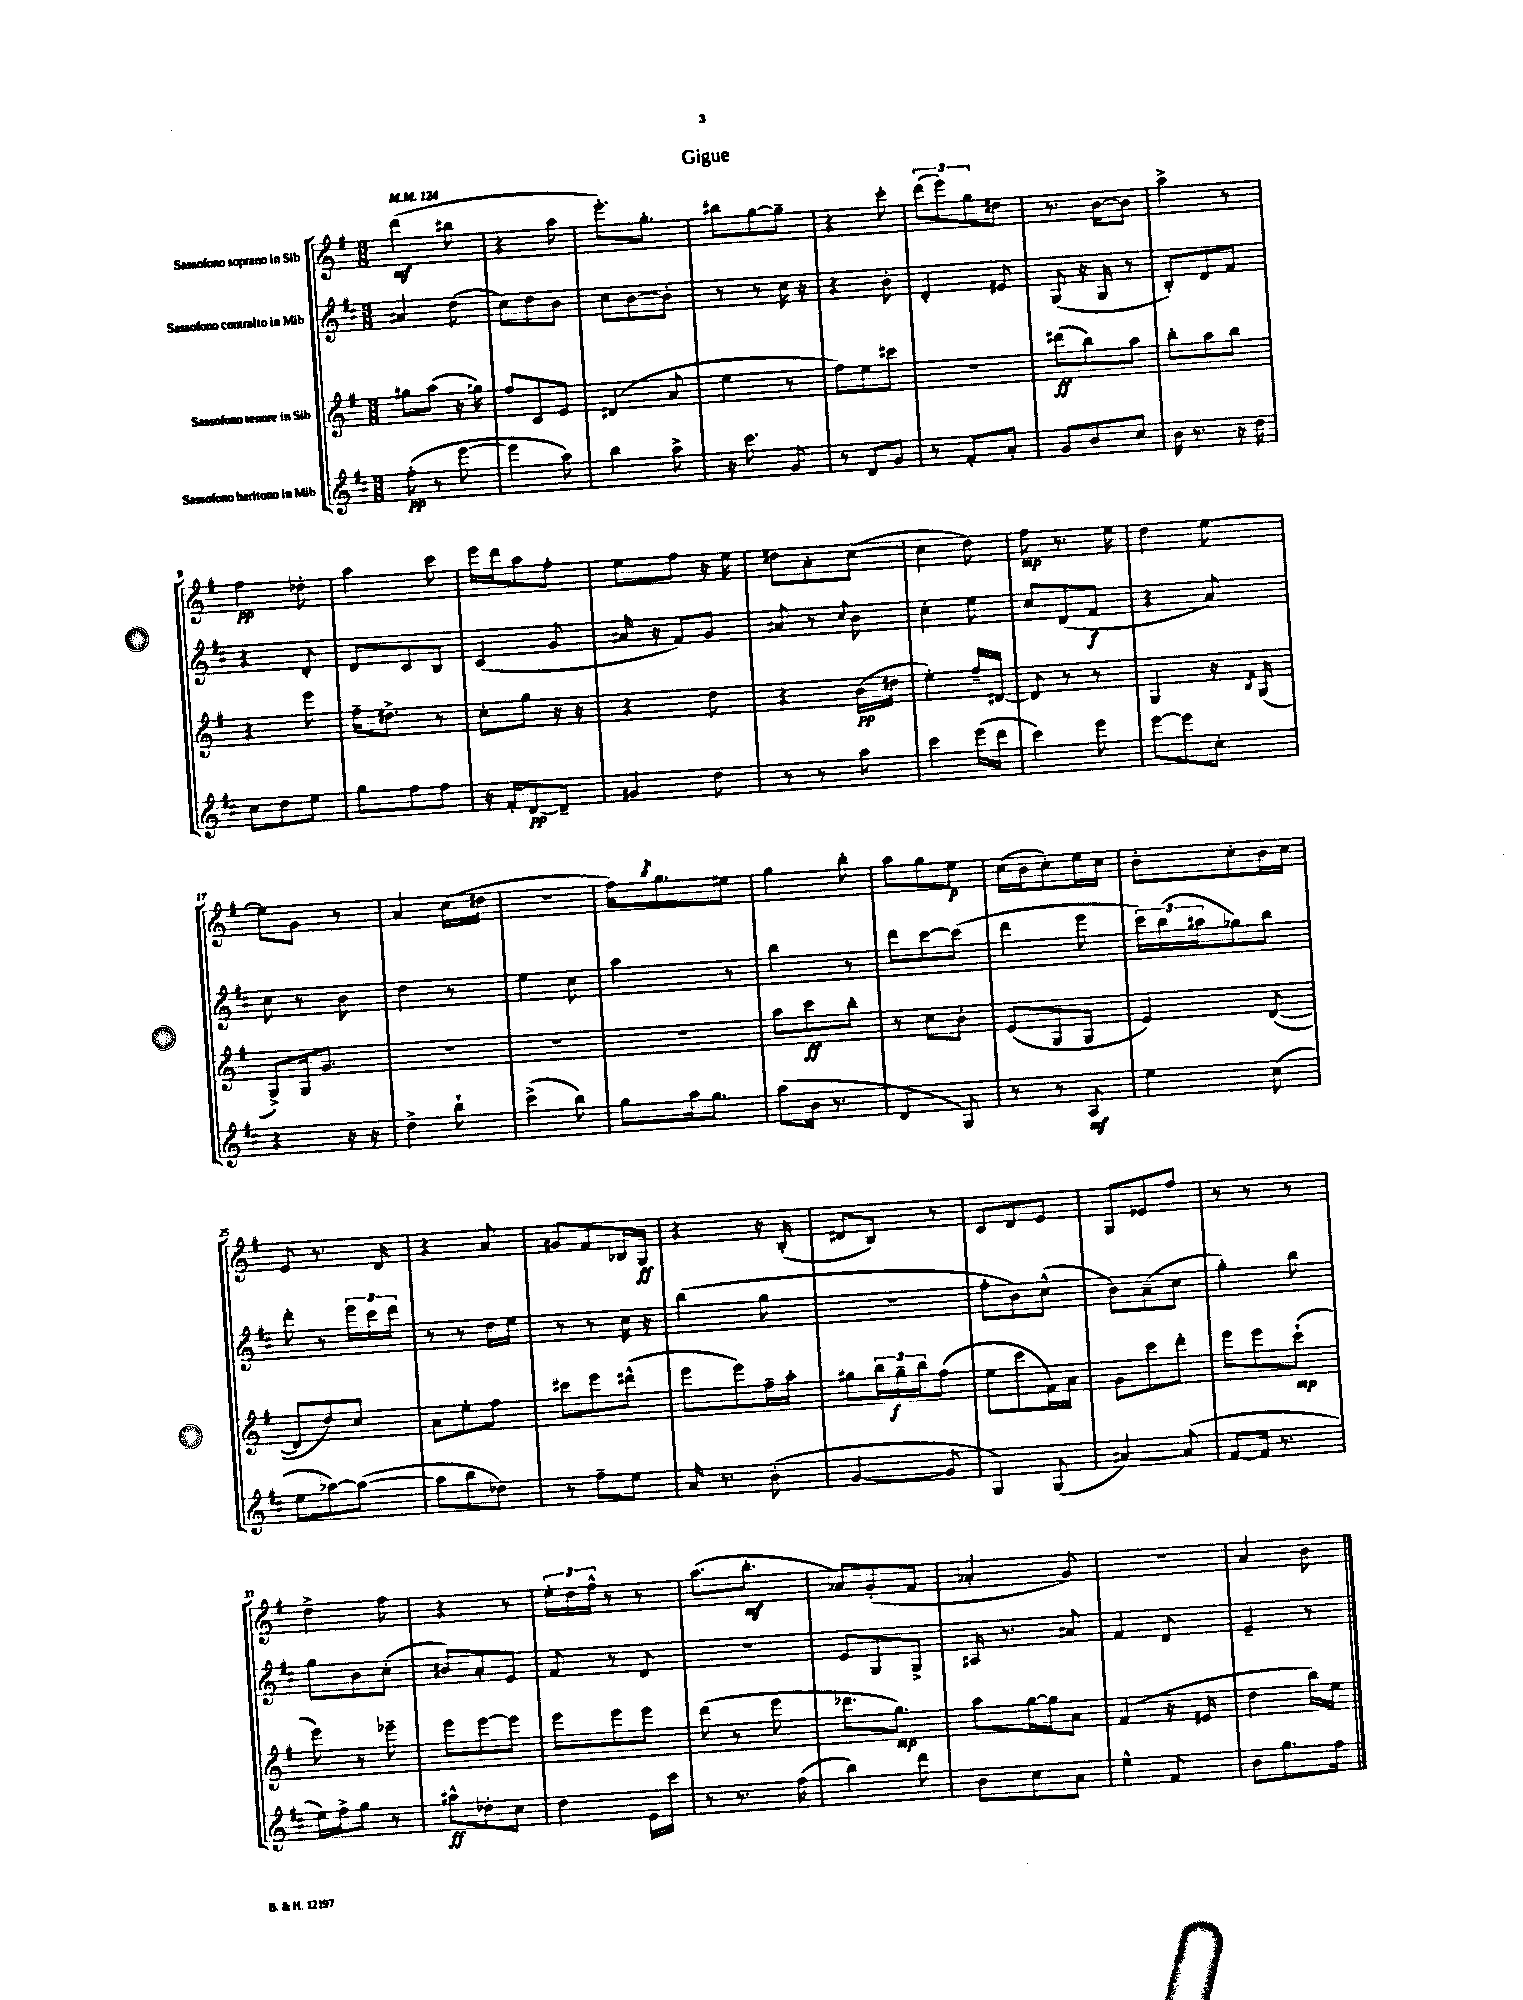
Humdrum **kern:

**kern	**kern	**kern	**kern
*staff4	*staff3	*staff2	*staff1
*clefG2	*clefG2	*clefG2	*clefG2
*k[f#c#]	*k[f#]	*k[f#c#]	*k[f#]
*M3/8	*M3/8	*M3/8	*M3/8
*MM124	*MM124	*MM124	*MM124
(8ff#'	8gg#	4a#	(4ddd
8r	(8aa	.	.
[8eee	16r	(8dd	8bb#
.	16gg)	.	.
=	=	=	=
4eee]	8ff#	8cc#)	4r
.	8c	8dd	.
8aa)	8e	8b	8aa
=	=	=	=
4bb	(4d#	8cc#	8.eee')
.	.	[8b	.
.	.	.	8.gg'
8aa^	8a	8b']	.
=	=	=	=
16r	4ee	8r	8bb#
8.ccc#	.	.	.
.	.	8r	[8gg
8g	8r	16cc#	8gg~]
.	.	16r	.
=	=	=	=
8r	8ff#)	4r	4r
8d	8ee	.	.
8g	8ccc#	8b'	8ccc'
=	=	=	=
8r	4.r	4d'	(12ddd
.	.	.	12eee)
8f#'	.	.	.
.	.	.	12gg
8a'	.	8e#	8dd#
=	=	=	=
8g	(8ddd#	(8G	8.r
8b	8bb)	16r	.
.	.	16G	[16b
8cc#	8aa	8r	8b]
=	=	=	=
16b	8bb'	8B')	4aa^
8.r	.	.	.
.	8aa	8d	.
16r	8bb	8f#	8r
16dd	.	.	.
=	=	=	=
8cc#	4r	4r	4ff#
8dd	.	.	.
8ee	8eee	8d'	8dd-'
=	=	=	=
8gg	16ff#~	8d	4aa
.	8.dd#^	.	.
8ff#	.	8c#	.
8ff#	8r	8B	8ccc
=	=	=	=
16r	8cc'	(4c#	16eee
16f#'	.	.	16ddd
[8d	8gg	.	8aa
8d~]	16r	8g	8ff#'
.	16r	.	.
=	=	=	=
4g#	4r	16a#	8ee
.	.	16r	.
.	.	8f#)	8ff#
8dd	8dd	8g	16r
.	.	.	16ee
=	=	=	=
8r	4r	8a#	8dd#
8r	.	8r	8a'
.	.	8qqcc#	.
8aa	(16b	8b	([8cc
.	16dd#	.	.
=	=	=	=
4ccc#	4ee')	4cc#'	4cc]
(16eee	16ff#~	8ee	8dd)
16ddd	[16d#	.	.
=	=	=	=
4ccc#)	8d#]	8cc#	8ff#
.	8r	(8d	8.r
8eee	8r	8f#	.
.	.	.	16ee
=	=	=	=
[8eee	4G	4r	4dd
8eee]	.	.	.
8cc#'	16r	8a)	[8ee
.	8qB	.	.
.	(16G	.	.
=	=	=	=
4r	8G^)	8cc#	8ee]
.	16G	8r	8g
.	8.g	.	.
16r	.	8b	8r
16r	.	.	.
=	=	=	=
4dd^	4.r	4dd	4a
8bb`	.	8r	(16cc
.	.	.	16dd#
=	=	=	=
(4ccc#^	4.r	4ee	4.r
8bb)	.	8cc#	.
=	=	=	=
8gg	4.r	4aa	16ff#)
.	.	.	8qbb
.	.	.	8.gg
16aa	.	.	.
8.gg	.	.	.
.	.	8r	8ee#
=	=	=	=
(8aa	8aa	4bb	4gg
16b	8ccc	.	.
8.r	.	.	.
.	8bb'	8r	8bb'
=	=	=	=
4d	8r	8ddd	8aa
.	8cc	[8ccc#	8gg
8G)	8b'	(8ccc#]	8ee
=	=	=	=
8r	(8e	4ddd	(16cc
.	.	.	16b
8r	8G	.	8cc')
8A	8G	8eee	16ee
.	.	.	16cc
=	=	=	=
4ee	4e)	24ccc#)	8b'
.	.	(24bb	.
.	.	24aa#	.
.	.	8gg-)	8cc'
(8cc#	([8d	8bb	16b
.	.	.	16cc
=	=	=	=
8ee	8d]	8ddd'	8e
[8aa-)	8dd)	8r	8.r
(8aa-_	8cc	24eee	.
.	.	24ccc#	.
.	.	.	16d
.	.	24ddd	.
=	=	=	=
8aa-]	8a	8r	4r
8bb	8ee'	8r	.
8dd-)	8ff#	16dd	8a
.	.	16ee	.
=	=	=	=
8r	8ccc#	8r	8g#
8ff#~	8eee	8r	8f#
8ee	(8ddd#^^	16cc#	16B-
.	.	16r	16G
=	=	=	=
16a	8eee	(4bb	4r
8.r	.	.	.
.	8eee)	.	.
(8b'	16ff#~	8gg	16r
.	16aa'	.	(16B'
=	=	=	=
[4g	8gg#	4.r	8d#
.	24bb	.	8B)
.	24gg#~	.	.
.	24bb	.	.
8g]	(8ff#	.	8r
=	=	=	=
4G)	8ee	8ff#'	8c
.	8ccc	8b)	8d
(8G	16f#)	(8cc#^^	8e
.	16a	.	.
=	=	=	=
[4a#)	8g	8b)	8G
.	8ccc	(8a~	8e-
(8a#]	8ddd'	8cc#	8ff#
=	=	=	=
[8f#	8eee	4gg')	8r
16f#]	8eee	.	8r
8.r	.	.	.
.	(8ccc`	8bb	8r
=	=	=	=
16ee)	8eee)	8gg	4dd^
16ff#^	.	.	.
8gg	8r	8b	.
8r	8eee-~	(8cc#'	8ff#
=	=	=	=
8aa#^^	8eee	8b#)	4r
8dd-'	[8eee	8a'	.
8cc#	8eee]	8e	8r
=	=	=	=
4dd	8eee	8f#	24ee'
.	.	.	24dd
.	.	.	24ff#^^
.	8eee	8r	8r
16e	8eee	8d	8r
16ccc#	.	.	.
=	=	=	=
8r	(8ddd	4.r	(8.aa
8.r	8r	.	.
.	.	.	8.bb'
.	8eee	.	.
(16ff#	.	.	.
=	=	=	=
4bb)	8.ddd-	8e	8a-)
.	.	8G	(8g'
.	8.gg)	.	.
8ddd	.	8G^	8f#
=	=	=	=
8b	8aa	16A#	4a-'
.	.	8.r	.
8cc#	[16gg	.	.
.	16gg]	.	.
8a	8a	8a#	8g)
=	=	=	=
4ee^^	(4f#	4f#	4.r
8f#	16r	8d	.
.	16e#	.	.
=	=	=	=
8b	4dd	4e~	4a
8.gg	.	.	.
.	16bb)	8r	8b
16ff#	16ee	.	.
==	==	==	==
*-	*-	*-	*-
